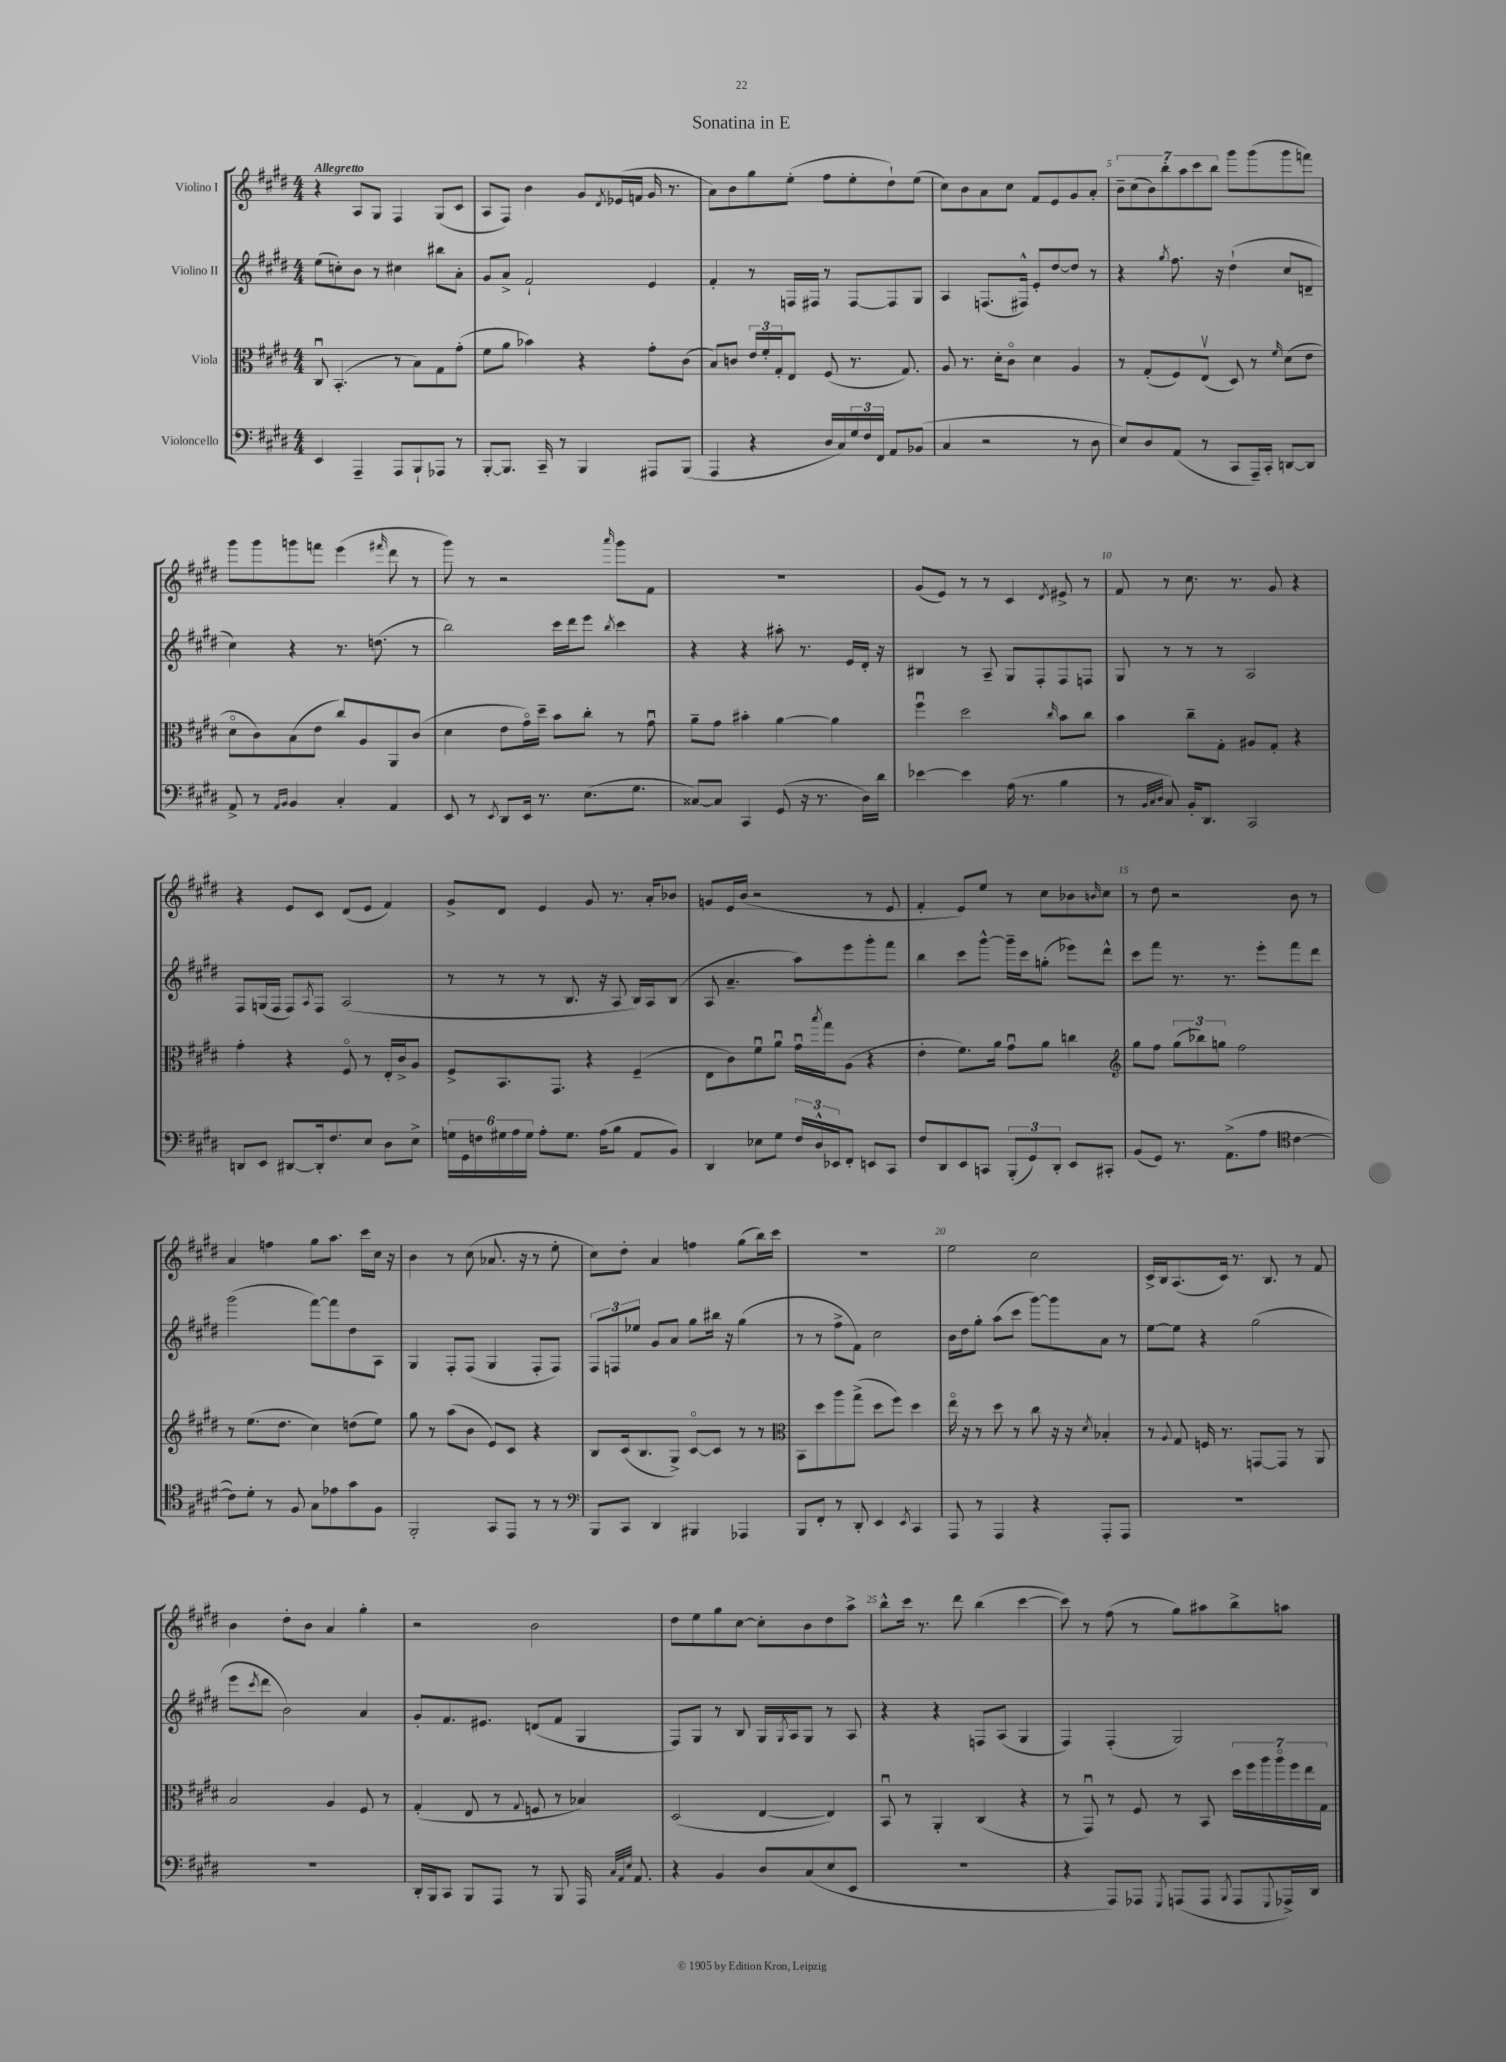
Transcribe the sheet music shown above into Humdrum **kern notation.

**kern	**kern	**kern	**kern
*staff4	*staff3	*staff2	*staff1
*clefF4	*clefC3	*clefG2	*clefG2
*k[f#c#g#d#]	*k[f#c#g#d#]	*k[f#c#g#d#]	*k[f#c#g#d#]
*M4/4	*M4/4	*M4/4	*M4/4
4EE	8C#u	(8ee	4r
.	(4.BB'	8cc')	.
4AAA~	.	8b	8A
.	.	8r	8G#
8AAA	8r	4cc#	4F#
8BBB`	8B)	.	.
8AAA-	8G#	8bb#	(8G#
8r	(8g#'	8a'	8c#
=	=	=	=
[8BBB'	8f#	8g#	8A
8.BBB]	8a	8a^	8F#)
.	4b-)	2f#`	4b
16CC#~	.	.	.
8r	.	.	.
4BBB	4r	.	8g#
.	.	.	8qd#
.	.	.	(16e-
.	.	.	16f
8AAA#	8g#'	4e	16g#
.	.	.	8.r
(8BBB	(8c#	.	.
=	=	=	=
4AAA	8B)	4f#'	8a)
.	8c	.	8b
4r	24e	8r	8gg#
.	24f#'	.	.
.	24G#'	.	.
.	8E	16F	(8ee'
.	.	16F#	.
16D#	(8F#	8r	8ff#
16C#)	.	.	.
24G#	8.r	[8F#	8ee'
24F#	.	.	.
24FF#	.	.	.
8AA	.	8F#]	8dd#`)
.	8.G#)	.	.
(8BB-	.	8G#	(8ee
=	=	=	=
4C#	8A	4A	8cc#)
.	8.r	.	8b
2r	.	(8.F	8a
.	16d#'	.	.
.	8c#o	.	8cc#
.	.	16F#^^)	.
.	4d#	8e'	8f#
.	.	[8dd#	8e
8r	4A	8dd#]	8g#
8D#	.	8r	8a'
=	=	=	=
8E)	8r	4r	14b~
.	.	.	(14cc#
8D#	(8G#'	.	.
.	.	.	14b)
.	.	.	14bb'
.	.	8qgg#	.
(8AA	8F#)	8.ff#	.
.	.	.	14aa
.	.	.	14ccc#
8r	(8Ev	.	.
.	.	.	14bb
.	.	16r	.
8CC#	8D#)	(4dd#`	8ggg#
16AAA~)	8r	.	(8ggg#
16CC#'	.	.	.
.	16qqf#	.	.
[8DD	(8d#	8cc#	8ggg#
8DD]	8e	8d~	8fff)
=	=	=	=
8AA^	8d#o	4cc#)	8ggg#
8r	8c#)	.	8ggg#
16qqAA	.	.	.
16qqBB	.	.	.
4BB	(8B	4r	8ggg
.	8e	.	8fff
4C#'	8cc#)	8.r	(4eee
.	8A	.	.
.	.	(8.dd	.
.	.	.	16qqfff#
4AA	8AA	.	8ddd#
.	(8c#	8r	8r
=	=	=	=
8EE	4d#	2bb)	8ggg#)
8r	.	.	8r
8qEE	.	.	.
8DD#	8e	.	2r
16EE	16g#o)	.	.
8.r	16dd#~	.	.
.	8b	16ccc#	.
.	.	16ddd#	.
(8.E	8cc#'	8eee	.
.	.	8qbb	16qqaaa
.	8r	4ccc#	8ggg#
8.G#	.	.	.
.	8g#u	.	8f#
=	=	=	=
[8C##)	8a~	4r	1r
8C##]	8g#	.	.
4CC#	4b#'	4r	.
(8GG#	[4a	8aa#'	.
16r	.	8.r	.
8.r	.	.	.
.	4a]	.	.
.	.	16e	.
16D#)	.	16d#'	.
16d#	.	16r	.
=	=	=	=
[4e-	4ff#u	4B#	(8g#
.	.	.	8e)
4e-]	2dd#	8r	8r
.	.	8A~	8r
(16A	.	8G#	4c#
8.r	.	.	.
.	.	8F#'	.
.	16qqcc#	.	8qd#
4B	8b	8F#	8e#^
.	8cc#	8F	8r
=	=	=	=
8r	4b	8G#	8f#
32qqBB	.	.	.
32qqC#	.	.	.
32qqD#	.	.	.
8C#)	.	8r	8r
16BB'	8cc#~	8r	8.cc#
8.DD#	.	.	.
.	8G#'	8r	.
.	.	.	8.r
2CC#	8A#	2A	.
.	8G#'	.	8g#
.	4r	.	4r
=	=	=	=
8DD	4g#'	8F#	4r
8EE	.	(16G	.
.	.	16F#	.
[8DD#	4r	8F#)	8e
.	.	8qA	.
16DD#']	.	8F#	8c#
8.F#	.	.	.
.	8F#o	(2A	(8d#
8E	8r	.	8e
8D#	16E'	.	4f#)
.	16c#^	.	.
8E^	8A	.	.
=	=	=	=
24G	8F#^	8r	8g#^
24GG#	.	.	.
24F	.	.	.
24G#	8.BB	8r	8d#
24A	.	.	.
24G#	.	.	.
8A'	.	8r	4e
.	8.GG#	.	.
8.G#	.	8.B	.
.	4r	.	8g#
(16A	.	16r	.
8B	.	8A	8.r
8AA	(4F#~	16B)	.
.	.	16A	16a'
8BB)	.	(8B	8b-
=	=	=	=
4DD#	8E	8A	8g
.	8c#)	4.a~	16e
.	.	.	(16b
8E-	8f#u	.	2r
8G#	8au	.	.
24F#	16g#u	8aa)	.
24D#^^	.	.	.
.	8qbb	.	.
.	16gg#	.	.
24EE-	.	.	.
8FF#'	(8A	8eee	.
8EE	4r	8ggg#'	8r
8CC#	.	8fff#	8e
=	=	=	=
8F#	4e'	4bb	4f#'
8DD#	.	.	.
8EE	8.f#)	8ccc#	8e)
8CC	.	[8ggg#^^	8ee
.	16a	.	.
(12BBB'	8g#u	16ggg#~]	8r
.	.	16ccc#	.
12GG#)	.	.	.
.	8a	(8gg'	8cc#
12DD#'	.	.	.
8EE	4cc	8eee-)	8b-
.	.	.	16qqb
8CC#'	.	8ddd#^^	8cc#
=	=	=	=
*	*clefG2	*	*
(8BB	8gg#	8ccc#	8r
8GG#)	8ff#	8fff#	8dd#
8.r	(12gg#	8.r	2r
.	12bb-)	.	.
.	12gg	.	.
(8.AA^	.	8.r	.
.	2ff#	.	.
8A	.	8eee'	.
*clefC4	*	*	*
[4c#	.	8fff#	8b
.	.	8ddd#	8r
=	=	=	=
8c#])	8r	(2ggg#	4a
8d#'	(8.ee	.	.
8r	.	.	4ff
.	8.dd#	.	.
8F#	.	.	.
8G#	4cc#)	[8fff#)	8gg#
8e-	.	8fff#]	8.aa
8g#	(8dd	8dd#	.
.	.	.	16ccc#
8F#	8ee)	8A	16cc#
.	.	.	16r
=	=	=	=
2FF#'	8gg#	4G#	4b
.	8r	.	.
.	(8aa	8F#'	8r
.	8b	(8F#	(8cc#
8GG#	8e)	4G#	8.a-
8EE	8c#	.	.
.	.	.	16r
8r	4r	8F#'	8r
8r	.	8F#)	8ee'
=	=	=	=
*clefF4	*	*	*
8BBB	8B	12F#	8cc#)
.	.	12F	.
8CC#	(16c#	.	8dd#'
.	.	12ee-	.
.	8.B	.	.
4DD#	.	8g#	4a
.	8G#^)	8a	.
4BBB#	[8c#o	8gg#	4ff
.	8c#]	16bb#	.
.	.	16r	.
4AAA-	8r	(4gg#	(8gg#
.	8r	.	16bb)
.	.	.	16ccc#
=	=	=	=
*	*clefC3	*	*
8BBB	8BB	8r	1r
8FF#'	8dd#	8r	.
8r	8aa	8ff#^	.
8DD#'	(8gg#^	8f#)	.
4EE	8dd#	2cc#	.
.	8ff#)	.	.
8qEE	.	.	.
4CC#	4dd#	.	.
=	=	=	=
8AAA	16eeo	16b	2ee
.	16r	16dd#	.
8r	8r	8gg#'	.
4AAA	8dd#	(8aa	.
.	8r	8ccc#	.
4r	8cc#	[8ggg#)	2cc#
.	16r	8ggg#]	.
.	16r	.	.
.	8qd#	.	.
8AAA'	4B-'	8a	.
8AAA	.	8r	.
=	=	=	=
1r	8r	[8ee	16c#^
.	.	.	16B
.	8qqA	.	.
.	8G#	8ee]	(8.A
.	16F	4r	.
.	8.r	.	16c#)
.	.	.	8.r
.	[8GG	(2gg#	.
.	.	.	8.B
.	8GG]	.	.
.	8r	.	8r
.	8AA	.	8f#
=	=	=	=
1r	2B	8eee	4b
.	.	8qccc#	.
.	.	8ddd#	.
.	.	2b)	8dd#'
.	.	.	8b
.	4A	.	4a
.	8F#	4a	4gg#'
.	8r	.	.
=	=	=	=
16DD#'	(4G#'	8g#'	2r
16BBB	.	.	.
8CC#	.	8.f#	.
8BBB	8E	.	.
.	.	8.e#	.
8AAA	8r	.	.
.	8qqG#	.	.
8r	8F	(8d	2b
8BBB	8r	8f#	.
16AAA	4B-)	4G#	.
32qqC#	.	.	.
32qqAA	.	.	.
32qqE	.	.	.
8.AA	.	.	.
=	=	=	=
4r	(2D#	8F#)	8dd#
.	.	8G#	8ee
4BB	.	8r	8gg#
.	.	8B	[8cc#
8D#	[4E	16G#	8cc#']
.	.	8qG#	.
.	.	16A	.
(8C#	.	8G#	8b
8E	4E])	8r	8dd#
8EE	.	8A	8aa^
=	=	=	=
1r	8BBu	4r	8bb^^
.	8r	.	16ccc#
.	.	.	8.r
.	4AA'	4r	.
.	.	.	8ddd#
.	(4C#	8F	(4bb
.	.	(8A	.
.	4r	4G#	[4ccc#
=	=	=	=
4r	8r	4F#)	8ccc#])
.	8GG#u)	.	8r
8AAA)	8r	(4F#'	(8ff#
8AAA-	8F#	.	8r
8qGGG#	.	.	.
(8AAA	8r	2G#)	8gg#)
8AAA	8BB	.	8aa#
8qBBB	.	.	.
8AAA	28dd#	.	8bb^
.	28ff#	.	.
.	28aa	.	.
.	28aao	.	.
8qqGGG#	.	.	.
16AAA-^)	.	.	8aa
.	28ff#	.	.
.	28ee	.	.
16DD#	.	.	.
.	28G#	.	.
==	==	==	==
*-	*-	*-	*-
